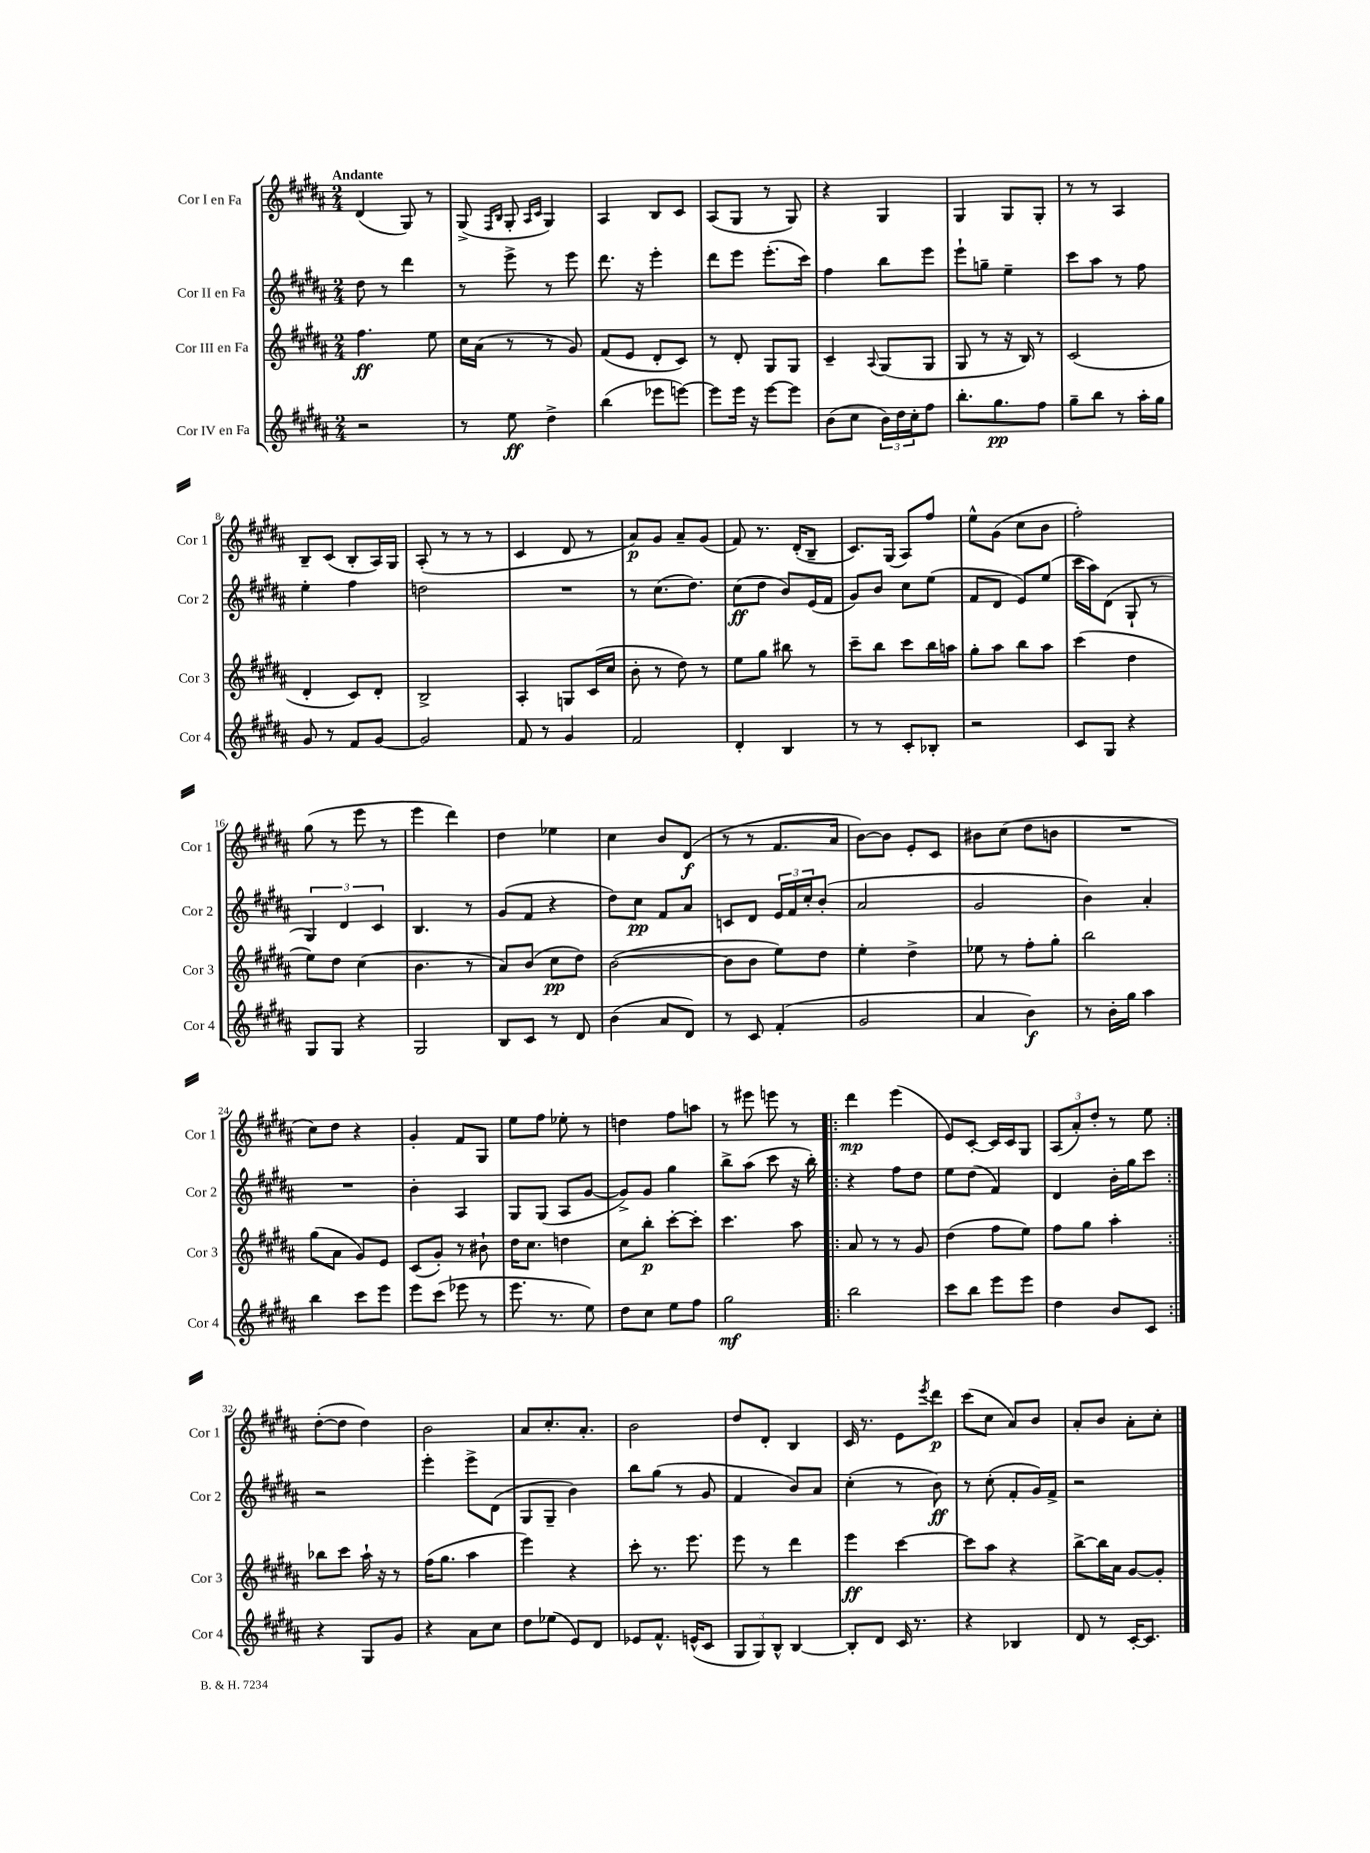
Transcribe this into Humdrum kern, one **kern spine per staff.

**kern	**dynam	**kern	**dynam	**kern	**dynam	**kern	**dynam
*part4	*part4	*part3	*part3	*part2	*part2	*part1	*part1
*staff4	*staff4	*staff3	*staff3	*staff2	*staff2	*staff1	*staff1
*I"Cor IV en Fa	*	*I"Cor III en Fa	*	*I"Cor II en Fa	*	*I"Cor I en Fa	*
*I'Cor 4	*	*I'Cor 3	*	*I'Cor 2	*	*I'Cor 1	*
*clefG2	*	*clefG2	*	*clefG2	*	*clefG2	*
*k[f#c#g#d#a#]	*	*k[f#c#g#d#a#]	*	*k[f#c#g#d#a#]	*	*k[f#c#g#d#a#]	*
*M2/4	*	*M2/4	*	*M2/4	*	*M2/4	*
=1	=1	=1	=1	=1	=1	=1	=1
!	!	!	!	!	!	!LO:TX:a:B:t=Andante	!
2r	.	4.ff#\	ff	8dd#\	.	(4d#/	.
.	.	.	.	8r	.	.	.
.	.	.	.	4ddd#\	.	8G#/)	.
.	.	8ee\	.	.	.	8r	.
=2	=2	=2	=2	=2	=2	=2	=2
8r	.	16cc#\LL	.	8r	.	(8G#^/	.
.	.	(16a#\JJ	.	.	.	.	.
.	.	.	.	.	.	16qqF#/LL	.
.	.	.	.	.	.	16qqB/JJ	.
8ee\	ff	8r	.	8eee^\	.	8G#'/	.
.	.	.	.	.	.	16qqA#/LL	.
.	.	.	.	.	.	16qqc#/JJ	.
4dd#^\	.	8r	.	8r	.	4G#/)	.
.	.	8g#/)	.	8eee\	.	.	.
=3	=3	=3	=3	=3	=3	=3	=3
(4bb\	.	(8f#/L	.	8.ddd#\	.	4A#/	.
.	.	8e/J	.	.	.	.	.
.	.	.	.	16r	.	.	.
8eee-X\L	.	8d#'/L	.	4eee'\	.	8B/L	.
[8eeen\J)	.	8c#/J)	.	.	.	8c#/J	.
=4	=4	=4	=4	=4	=4	=4	=4
8eee\L]	.	8r	.	8ddd#\L	.	(8A#/L	.
16eee\Jk	.	8d#'/	.	8eee\J	.	8G#/J	.
16r	.	.	.	.	.	.	.
[8eee\L	.	8G#/L	.	(8.eee'\L	.	8r	.
8eee\J]	.	8G#/J	.	.	.	8G#/)	.
.	.	.	.	16ccc#\Jk)	.	.	.
=5	=5	=5	=5	=5	=5	=5	=5
(8b\L	.	4c#~/	.	4ff#\	.	4r	.
8cc#\J	.	.	.	.	.	.	.
.	.	8qqA#/	.	.	.	.	.
24b\LL)	.	(8G#/L	.	8bb\L	.	4G#/	.
24dd#\	.	.	.	.	.	.	.
24cc#'\J	.	.	.	.	.	.	.
8ff#\J	.	8G#/J	.	8eee\J	.	.	.
=6	=6	=6	=6	=6	=6	=6	=6
8.bb'\L	.	8G#/	.	8eee`\L	.	4G#/	.
.	.	8r	.	8ggn~\J	.	.	.
8.gg#\	pp	.	.	.	.	.	.
.	.	16r	.	4ee~\	.	8G#/L	.
.	.	16B/)	.	.	.	.	.
8ff#\J	.	8r	.	.	.	8G#'/J	.
=7	=7	=7	=7	=7	=7	=7	=7
8gg#~\L	.	(2c#/	.	8ccc#\L	.	8r	.
8bb\J	.	.	.	8aa#\J	.	8r	.
8r	.	.	.	8r	.	4A#/	.
16aa#'\LL	.	.	.	8ff#\	.	.	.
16gg#\JJ	.	.	.	.	.	.	.
!!LO:LB:g=z
=8	=8	=8	=8	=8	=8	=8	=8
8g#/	.	4d#'/	.	4ee'\	.	8B~/L	.
8r	.	.	.	.	.	(8c#/J	.
8f#/L	.	8c#/L)	.	4ff#\	.	8B'/L	.
[8g#/J	.	8d#'/J	.	.	.	16A#/L)	.
.	.	.	.	.	.	16G#/JJ	.
=9	=9	=9	=9	=9	=9	=9	=9
2g#/]	.	2B^/	.	2ddn\	.	(8A#'/	.
.	.	.	.	.	.	8r	.
.	.	.	.	.	.	8r	.
.	.	.	.	.	.	8r	.
=10	=10	=10	=10	=10	=10	=10	=10
8f#/	.	4A#'/	.	2r	.	4c#/	.
8r	.	.	.	.	.	.	.
4g#/	.	8Gn/L	.	.	.	8d#/	.
.	.	(16c#/L	.	.	.	8r	.
.	.	16cc#/JJ	.	.	.	.	.
=11	=11	=11	=11	=11	=11	=11	=11
2f#/	.	8b'\	.	8r	.	8a#/L)	p
.	.	8r	.	(8.cc#\L	.	8g#/J	.
.	.	8dd#\)	.	.	.	8a#~/L	.
.	.	.	.	8.dd#\J)	.	.	.
.	.	8r	.	.	.	(8g#/J	.
=12	=12	=12	=12	=12	=12	=12	=12
4d#'/	.	8ee\L	.	(8cc#\L	ff	8f#/)	.
.	.	8gg#\J	.	8dd#\J	.	8.r	.
4B/	.	8bb#X\	.	8b/L)	.	.	.
.	.	.	.	.	.	(16d#'/KL	.
.	.	8r	.	(16e/L	.	8B~/J	.
.	.	.	.	16f#/JJ	.	.	.
=13	=13	=13	=13	=13	=13	=13	=13
8r	.	8ccc#~\L	.	8g#/L)	.	8.c#/L)	.
8r	.	8bb\J	.	8b/J	.	.	.
.	.	.	.	.	.	(16G#/Jk	.
8c#'/L	.	8ccc#\L	.	8cc#\L	.	8A#/L)	.
8B-X'/J	.	16bb\L	.	(8ee\J	.	8ff#/J	.
.	.	16aan\JJ	.	.	.	.	.
=14	=14	=14	=14	=14	=14	=14	=14
2r	.	8gg#'\L	.	8f#/L	.	8ee^^\L	.
.	.	8aa#\J	.	8d#/J	.	(8g#\J	.
.	.	8bb\L	.	8e/L)	.	8cc#\L	.
.	.	8aa#\J	.	(8ee/J	.	8b\J	.
=15	=15	=15	=15	=15	=15	=15	=15
8c#/L	.	(4ccc#\	.	16ccc#\LL	.	2ff#'\)	.
.	.	.	.	16aa#\J)	.	.	.
8G#/J	.	.	.	(8d#\J	.	.	.
4r	.	4dd#\	.	8G#`/	.	.	.
.	.	.	.	8r	.	.	.
!!LO:LB:g=z
=16	=16	=16	=16	=16	=16	=16	=16
8G#/L	.	8ee\L)	.	6G#/)	.	(8gg#\	.
8G#/J	.	8dd#\J	.	.	.	8r	.
.	.	.	.	6d#/	.	.	.
4r	.	(4cc#\	.	.	.	8eee\	.
.	.	.	.	6c#/	.	.	.
.	.	.	.	.	.	8r	.
=17	=17	=17	=17	=17	=17	=17	=17
2G#/	.	4.b\	.	4.B/	.	4eee\	.
.	.	.	.	.	.	4ddd#\)	.
.	.	8r	.	8r	.	.	.
=18	=18	=18	=18	=18	=18	=18	=18
8B/L	.	8a#/L)	.	(8g#/L	.	4dd#\	.
8c#/J	.	(8b/J	.	8f#/J	.	.	.
8r	.	8cc#\L	pp	4r	.	4ee-X\	.
8d#/	.	8dd#\J)	.	.	.	.	.
=19	=19	=19	=19	=19	=19	=19	=19
(4b\	.	([2b\	.	8dd#\L)	.	4cc#\	.
.	.	.	.	8cc#\J	pp	.	.
8a#/L	.	.	.	8f#/L	.	8b/L	.
8d#/J)	.	.	.	8a#/J	.	(8d#/J	f
=20	=20	=20	=20	=20	=20	=20	=20
8r	.	8b\L]	.	8cn/L	.	8r	.
8c#/	.	8b\J	.	8d#/J	.	8r	.
(4f#'/	.	8ee\L)	.	24e/LL	.	8.f#/L	.
.	.	.	.	24f#/	.	.	.
.	.	.	.	24cc#'/J	.	.	.
.	.	8dd#\J	.	(8b'/J	.	.	.
.	.	.	.	.	.	16a#/Jk	.
=21	=21	=21	=21	=21	=21	=21	=21
2g#/	.	4ee'\	.	2a#/	.	[8b\L)	.
.	.	.	.	.	.	8b\J]	.
.	.	4dd#^\	.	.	.	8e'/L	.
.	.	.	.	.	.	8c#/J	.
=22	=22	=22	=22	=22	=22	=22	=22
4a#/	.	8ee-X\	.	2g#/	.	8b#X\L	.
.	.	8r	.	.	.	(8cc#\J	.
4b\)	f	8ff#'\L	.	.	.	8dd#\L	.
.	.	8gg#'\J	.	.	.	8bn\J	.
=23	=23	=23	=23	=23	=23	=23	=23
8r	.	2bb\	.	4b\)	.	2r	.
16b'\LL	.	.	.	.	.	.	.
16gg#\JJ	.	.	.	.	.	.	.
4aa#\	.	.	.	4a#'/	.	.	.
!!LO:LB:g=z
=24	=24	=24	=24	=24	=24	=24	=24
4bb\	.	(8gg#\L	.	2r	.	8cc#\L)	.
.	.	8a#\J	.	.	.	8dd#\J	.
8ccc#\L	.	8g#/L)	.	.	.	4r	.
8eee\J	.	8e/J	.	.	.	.	.
=25	=25	=25	=25	=25	=25	=25	=25
8eee\L	.	(8c#/L	.	4b'\	.	4g#'/	.
(8ccc#\J	.	8g#'/J)	.	.	.	.	.
8eee-X\	.	8r	.	4A#/	.	8f#/L	.
8r	.	8b#X`\	.	.	.	8G#/J	.
=26	=26	=26	=26	=26	=26	=26	=26
8.eee\	.	16dd#\KL	.	8G#/L	.	8ee\L	.
.	.	8.cc#\J	.	.	.	.	.
.	.	.	.	(8G#/J	.	8ff#\J	.
8.r	.	.	.	.	.	.	.
.	.	4ddn\	.	8A#/L	.	8ee-X'\	.
8ee\)	.	.	.	[8g#/J	.	8r	.
=27	=27	=27	=27	=27	=27	=27	=27
8dd#\L	.	8cc#\L	.	8g#^/L])	.	4ddn\	.
8cc#\J	.	8bb'\J	p	8g#/J	.	.	.
8ee\L	.	[8ccc#'\L	.	4gg#\	.	8ff#\L	.
8ff#\J	.	8ccc#'\J]	.	.	.	8aan\J	.
=28	=28	=28	=28	=28	=28	=28	=28
2gg#\	mf	4.ccc#\	.	8bb^\L	.	8r	.
.	.	.	.	(8aa#\J	.	8eee#X\	.
.	.	.	.	8ccc#\	.	8eeen\	.
.	.	8aa#\	.	16r	.	8r	.
.	.	.	.	16bb'\)	.	.	.
=29!|:	=29!|:	=29!|:	=29!|:	=29!|:	=29!|:	=29!|:	=29!|:
2bb\	.	8a#/	.	4r	.	4ddd#\	mp
.	.	8r	.	.	.	.	.
.	.	8r	.	8ff#\L	.	(4eee\	.
.	.	8g#/	.	8dd#\J	.	.	.
=30	=30	=30	=30	=30	=30	=30	=30
8ccc#\L	.	(4dd#\	.	8ee\L	.	8e/L)	.
8bb\J	.	.	.	(8dd#\J	.	[8c#'/J	.
8eee\L	.	8ff#\L	.	4f#/)	.	16c#/LL]	.
.	.	.	.	.	.	16c#/J	.
8eee\J	.	8ee\J)	.	.	.	8G#/J	.
=31	=31	=31	=31	=31	=31	=31	=31
4dd#\	.	8ff#\L	.	4d#/	.	(12A#/L	.
.	.	.	.	.	.	12a#'/)	.
.	.	8gg#\J	.	.	.	.	.
.	.	.	.	.	.	12dd#'/J	.
8b/L	.	4aa#'\	.	16b'\LL	.	8r	.
.	.	.	.	16gg#\J	.	.	.
8c#/J	.	.	.	8ccc#\J	.	8ee\	.
!!LO:LB:g=z
=32:|!	=32:|!	=32:|!	=32:|!	=32:|!	=32:|!	=32:|!	=32:|!
4r	.	8bb-X\L	.	2r	.	([8dd#'\L	.
.	.	8ccc#\J	.	.	.	8dd#\J]	.
8G#/L	.	16aa#`\	.	.	.	4dd#\)	.
.	.	16r	.	.	.	.	.
8g#/J	.	8r	.	.	.	.	.
=33	=33	=33	=33	=33	=33	=33	=33
4r	.	(16ff#\KL	.	4eee'\	.	2b\	.
.	.	8.gg#\J	.	.	.	.	.
8a#\L	.	4aa#\	.	8eee^\L	.	.	.
8cc#\J	.	.	.	(8d#\J	.	.	.
=34	=34	=34	=34	=34	=34	=34	=34
8dd#\L	.	4eee\)	.	8G#/L	.	8a#/L	.
(8ee-X\J	.	.	.	8G#~/J	.	8.cc#'/	.
8e/L)	.	4r	.	4b\)	.	.	.
.	.	.	.	.	.	8.a#'/J	.
8d#/J	.	.	.	.	.	.	.
=35	=35	=35	=35	=35	=35	=35	=35
8e-X/L	.	8ccc#'\	.	8bb\L	.	2b\	.
8.f#^^/J	.	8.r	.	(8gg#\J	.	.	.
.	.	.	.	8r	.	.	.
(16en^^/KL	.	8.eee\	.	.	.	.	.
8c#/J	.	.	.	8g#/	.	.	.
=36	=36	=36	=36	=36	=36	=36	=36
12G#/L	.	8eee\	.	4f#/	.	8dd#/L	.
12G#/)	.	.	.	.	.	.	.
.	.	8r	.	.	.	8d#'/J	.
12B^^/J	.	.	.	.	.	.	.
[4B/	.	4ddd#\	.	8b/L)	.	4B/	.
.	.	.	.	8a#/J	.	.	.
=37	=37	=37	=37	=37	=37	=37	=37
8B'/L]	.	4eee\	ff	(4cc#'\	.	16c#/	.
.	.	.	.	.	.	8.r	.
8d#/J	.	.	.	.	.	.	.
16c#/	.	[4ccc#\	.	8r	.	8e\L	.
8.r	.	.	.	.	.	.	.
.	.	.	.	.	.	8qeee/	.
.	.	.	.	8b\)	ff	8ddd#\J	p
=38	=38	=38	=38	=38	=38	=38	=38
4r	.	8ccc#\L]	.	8r	.	(8ccc#\L	.
.	.	8aa#\J	.	(8cc#'\	.	8cc#\J	.
4B-X/	.	4r	.	8f#'/L	.	8a#/L)	.
.	.	.	.	16g#/L)	.	8b/J	.
.	.	.	.	16f#^/JJ	.	.	.
=39	=39	=39	=39	=39	=39	=39	=39
8d#/	.	[8bb^\L	.	2r	.	8a#'/L	.
8r	.	16bb\L]	.	.	.	8b/J	.
.	.	16a#\JJ	.	.	.	.	.
[16c#'/KL	.	[8g#/L	.	.	.	8a#'\L	.
8.c#/J]	.	.	.	.	.	.	.
.	.	8g#'/J]	.	.	.	8cc#'\J	.
==	==	==	==	==	==	==	==
*-	*-	*-	*-	*-	*-	*-	*-
